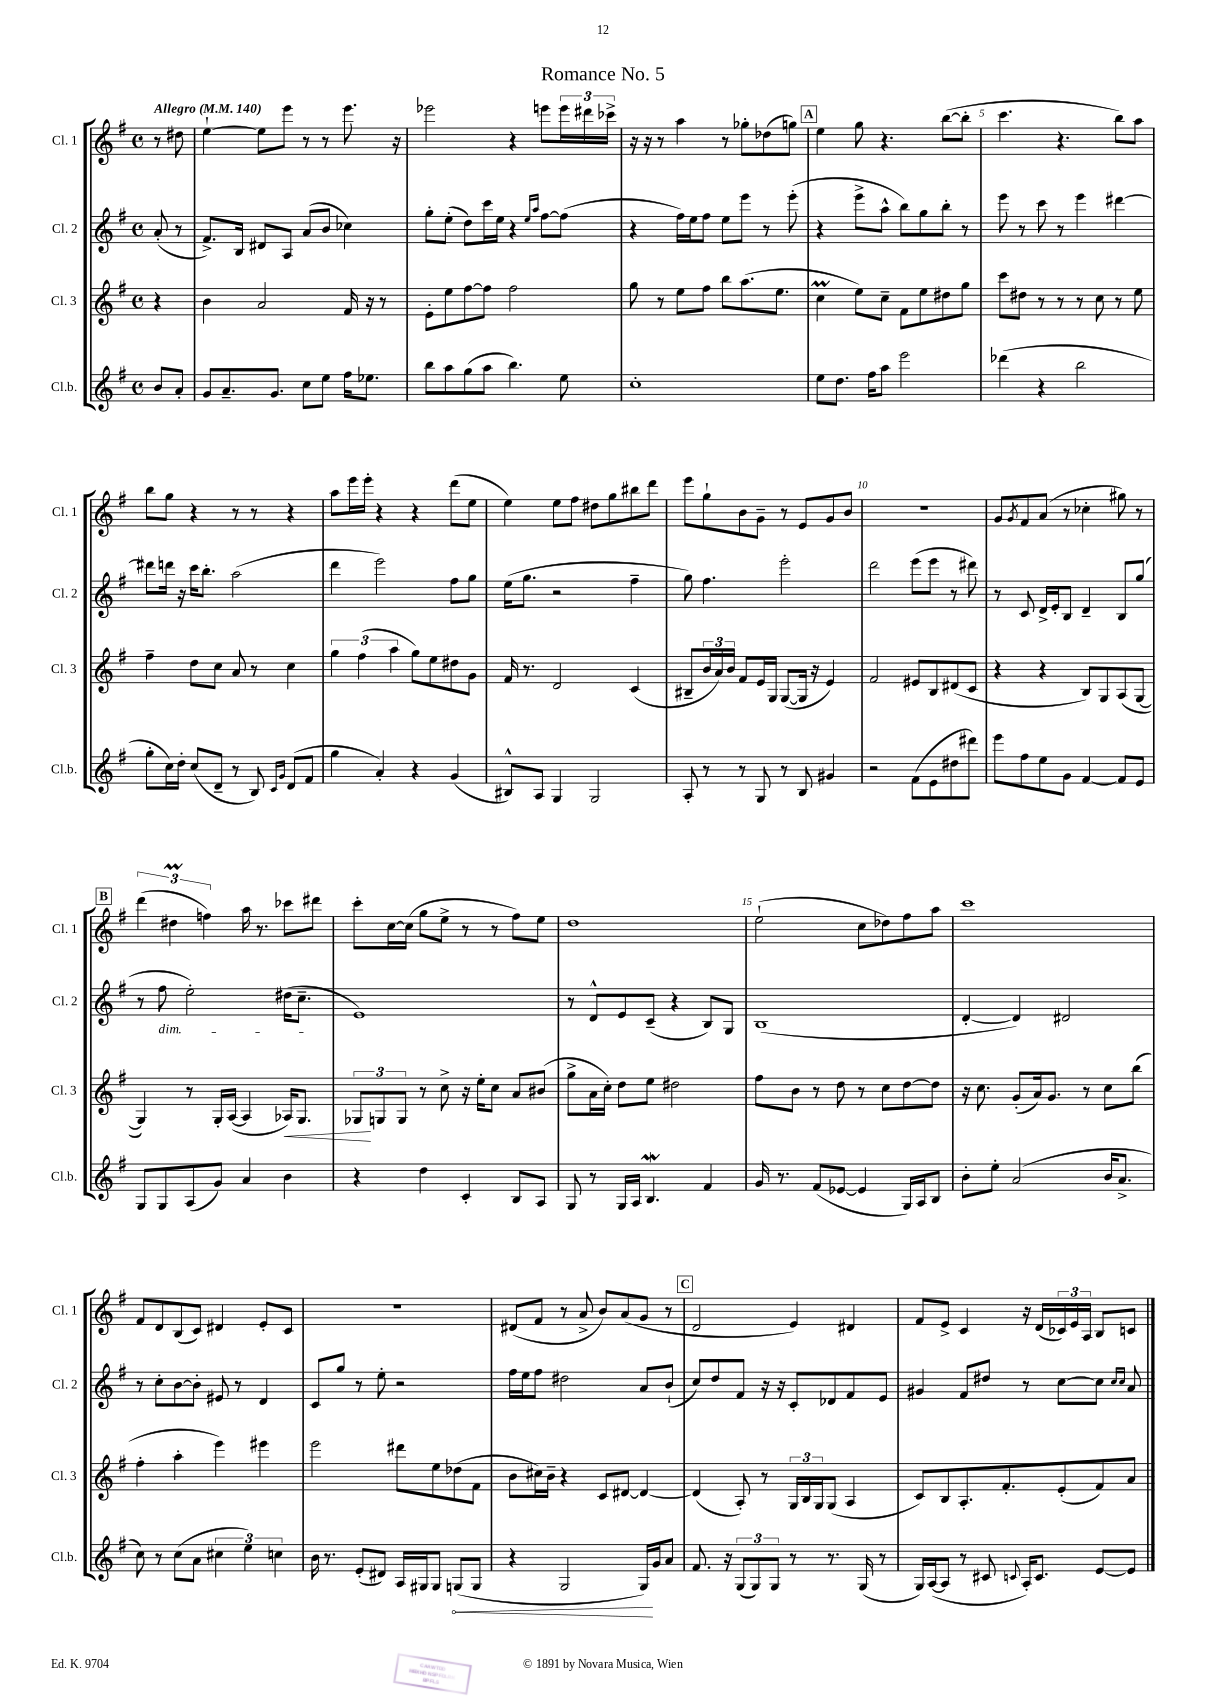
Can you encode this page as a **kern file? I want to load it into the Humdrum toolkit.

**kern	**kern	**kern	**kern
*staff4	*staff3	*staff2	*staff1
*clefG2	*clefG2	*clefG2	*clefG2
*k[f#]	*k[f#]	*k[f#]	*k[f#]
*M4/4	*M4/4	*M4/4	*M4/4
*met(c)	*met(c)	*met(c)	*met(c)
*MM140	*MM140	*MM140	*MM140
8b	4r	(8a'	8r
8a'	.	8r	8dd#
=	=	=	=
8g	4b	8.f#^)	[4ee`
8.a~	.	.	.
.	.	16B	.
.	2a	8d#	8ee]
8.g	.	.	.
.	.	8A	8eee
8cc	.	(8a	8r
8ee	.	8b	8r
16ff#	16f#	4cc-)	8.eee
8.ee-	16r	.	.
.	8r	.	.
.	.	.	16r
=	=	=	=
8bb	8e'	8gg'	2eee-
8aa	8ee	(8ee'	.
(8gg	[8ff#	8dd)	.
8aa	8ff#]	16ccc	.
.	.	16ee	.
4.bb)	2ff#	4r	4r
.	.	16qqee	.
.	.	16qqaa	.
.	.	[8ff#	8eee
8ee	.	(8ff#]	24eee
.	.	.	24ddd#
.	.	.	24ccc-^
=	=	=	=
1cc'	8gg	4r	16r
.	.	.	16r
.	8r	.	8r
.	8ee	16ff#)	4aa
.	.	16ee	.
.	8ff#	8ff#	.
.	8bb	8ee	8r
.	(8.aa	8eee	8gg-'
.	.	8r	(8dd-
.	8.ee	.	.
.	.	(8eee'	8gg)
=	=	=	=
8ee	4cc	4r	4ee
8.dd	.	.	.
.	8ee)	8eee^	8gg
16ff#	.	.	.
8aa	8cc~	8aa^^	4.r
2eee	8f#	8bb)	.
.	8ee	8gg	.
.	8dd#	8bb'	([8bb
.	8gg	8r	8bb']
=	=	=	=
(4ddd-	8ccc	8eee	4.ccc
.	8dd#	8r	.
4r	8r	8ccc	.
.	8r	8r	4.r
2bb	8r	4eee	.
.	8cc	.	.
.	8r	[4ddd#	8bb)
.	8ee	.	8aa
=	=	=	=
8gg'	4ff#~	8ddd#]	8bb
16cc)	.	16ddd	8gg
16dd'	.	16r	.
(8cc	8dd	16ccc	4r
.	.	8.bb'	.
8d~	8cc	.	.
8r	8a	(2aa	8r
8B)	8r	.	8r
16qqc	.	.	.
16qqg	.	.	.
(8d	4cc	.	4r
8f#	.	.	.
=	=	=	=
4gg	6gg	4ddd	8aa
.	.	.	16eee
.	(6ff#	.	.
.	.	.	16eee'
4a')	.	2eee)	4r
.	6aa	.	.
4r	8gg)	.	4r
.	8ee	.	.
(4g	8dd#	8ff#	(8ddd
.	8g	8gg	8ee
=	=	=	=
8B#^^)	16f#	(16ee	4ee)
.	8.r	8.gg	.
8A	.	.	.
4G	2d	2r	8ee
.	.	.	8ff#
2G	.	.	8dd#
.	.	.	8gg
.	(4c	4ff#~	8bb#
.	.	.	8ddd
=	=	=	=
8A'	8B#~	8gg)	8eee
8r	24b	4.ff#	8gg`
.	24a)	.	.
.	24b	.	.
8r	8f#	.	8b
8G	16e	.	8g~
.	16G	.	.
8r	([8G	2eee'	8r
8B	16G]	.	8e
.	16r	.	.
4g#	4e)	.	8g
.	.	.	8b
=	=	=	=
2r	2f#	2ddd	1r
(8f#	8e#	(8eee	.
8e	8B	8eee	.
8dd#	(8d#	8r	.
8ddd#)	8c	8ddd#)	.
=	=	=	=
8eee	4r	8r	8g
.	.	.	8qg
8ff#	.	8c	8f#
8ee	4r	16d^	(8a
.	.	16e'	.
8g	.	8B	8r
[4f#	8B)	4d~	4cc-'
.	8G	.	.
8f#]	(8A	8B	8gg#)
8e	[8G	(8gg	8r
=	=	=	=
8G	4G])	8r	(6ddd
8G	.	8ff#	.
.	.	.	6dd#
(8A	8r	2ee')	.
.	.	.	6ff)
8g)	16G'	.	.
.	([16A	.	.
4a	4A]	.	16aa
.	.	.	8.r
4b	16A-)	(16dd#	8ccc-
.	8.G	8.cc~	.
.	.	.	8ddd#
=	=	=	=
4r	12G-	1e)	8ccc'
.	12G	.	.
.	.	.	[16cc
.	12G	.	.
.	.	.	(16cc]
4dd	8r	.	8gg
.	8cc^	.	8ee^
4c'	16r	.	8r
.	16ee'	.	.
.	8cc	.	8r
8B	8a	.	8ff#)
8A	(8b#	.	8ee
=	=	=	=
8G	8gg^	8r	1dd
8r	16a	8d^^	.
.	16cc')	.	.
16G	8dd	8e	.
16A	.	.	.
4.B	8ee	(8c~	.
.	2dd#	4r	.
4f#	.	8B)	.
.	.	8G	.
=	=	=	=
16g	8ff#	(1B	(2ee`
8.r	.	.	.
.	8b	.	.
(8f#	8r	.	.
[8e-	8dd	.	.
4e-]	8r	.	8cc
.	8cc	.	8dd-)
16G)	[8dd	.	8ff#
16A	.	.	.
8B	8dd]	.	8aa
=	=	=	=
8b'	16r	[4d'	1ccc
.	8.cc	.	.
8ee'	.	.	.
(2a	(8g'	4d])	.
.	16a)	.	.
.	8.g	.	.
.	.	2d#	.
.	8r	.	.
16b	8cc	.	.
8.a^	.	.	.
.	(8bb	.	.
=	=	=	=
8cc)	4ff#'	8r	8f#
8r	.	8cc'	8d
(8cc	4aa'	[8b	(8B
8a	.	8b']	8c)
6cc#	4eee)	8e#	4d#
.	.	8r	.
6ee)	.	.	.
.	4eee#	4d	8e'
6cc	.	.	.
.	.	.	8c
=	=	=	=
16b	2eee	8c	1r
8.r	.	.	.
.	.	8gg	.
(8e'	.	8r	.
8d#)	.	8ee'	.
16A	8ddd#	2r	.
16G#	.	.	.
8G#	8ee	.	.
(8G	(8dd-	.	.
8G	8f#	.	.
=	=	=	=
4r	8b	16ff#	(8d#
.	.	16ee	.
.	16cc#)	8ff#	8f#
.	16b~	.	.
2G	4r	2dd#	8r
.	.	.	8a^
.	8c	.	8b)
.	[8d#	.	(8a
16G)	4d#_	8a	8g
16g	.	.	.
8a	.	(8b`	8r
=	=	=	=
8.f#	(4d#]	8cc)	2d
.	.	8dd	.
16r	.	.	.
(12G	8A')	8f#	.
12G)	.	.	.
.	8r	16r	.
12G	.	.	.
.	.	16r	.
8r	24G	8c'	4e)
.	24B	.	.
.	24G	.	.
8.r	(8G	8d-	.
.	4A	8f#	4d#
(16G	.	.	.
8r	.	8e	.
=	=	=	=
16G)	8c)	4g#	8f#
([16A	.	.	.
8A]	8B	.	8e^
8r	8.A'	8f#	4c
8c#	.	8dd#	.
.	8.f#'	.	.
8qqc	.	.	.
16A')	.	8r	16r
8.c	.	.	(16d
.	(8e'	[8cc	24c-)
.	.	.	24e
.	.	.	24A
[8e	8f#)	8cc]	8B
.	.	16qqcc	.
.	.	16qqcc	.
8e]	8a	8a	8c
==	==	==	==
*-	*-	*-	*-
